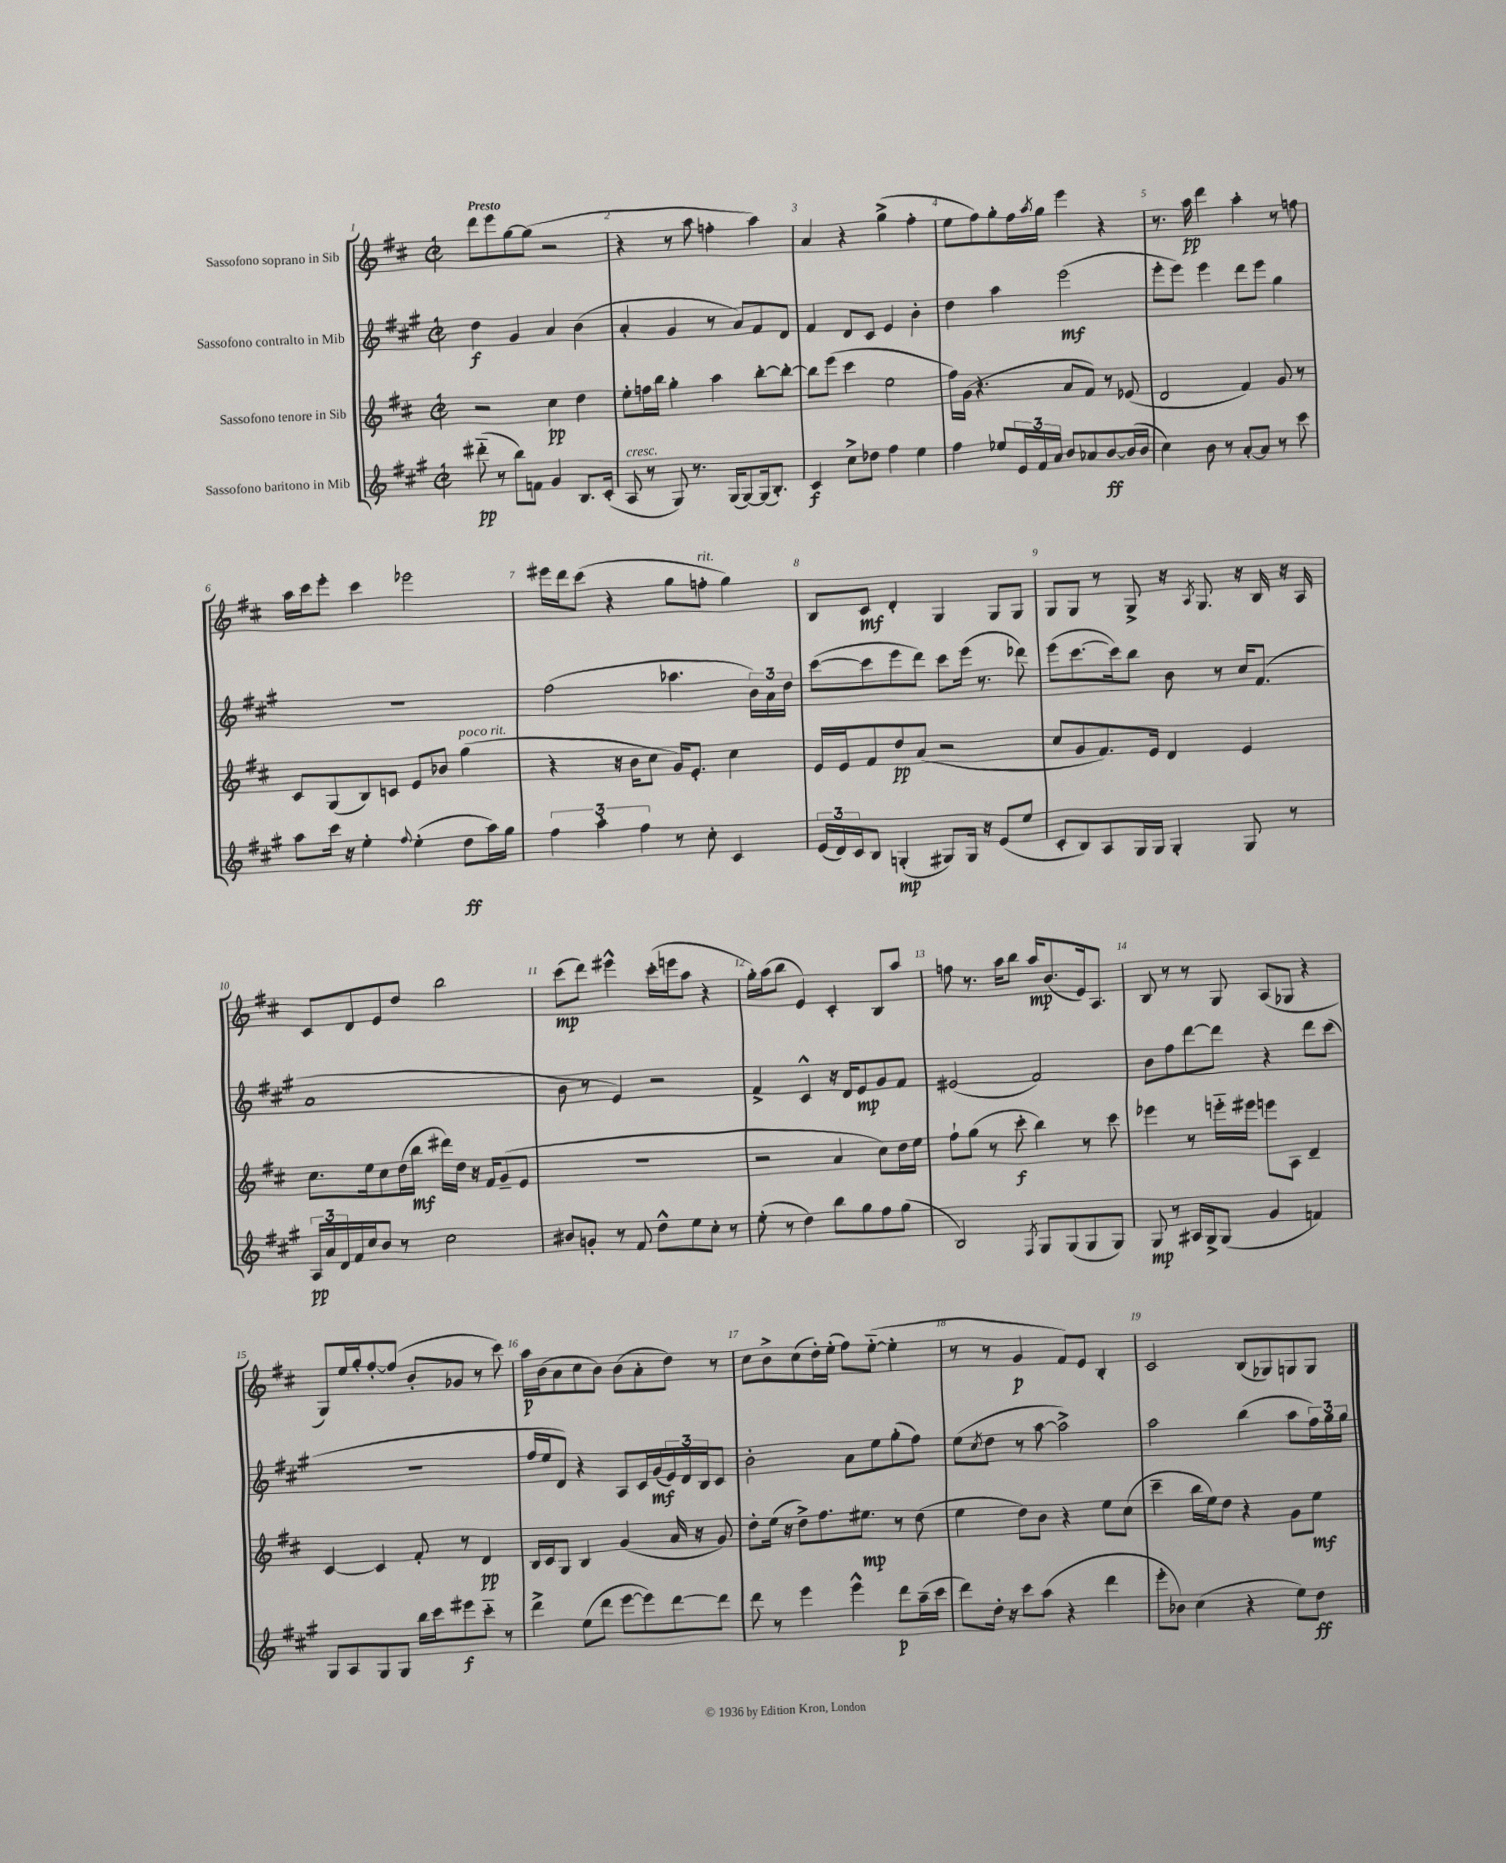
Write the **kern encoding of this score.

**kern	**dynam	**kern	**dynam	**kern	**dynam	**kern	**dynam
*part4	*part4	*part3	*part3	*part2	*part2	*part1	*part1
*staff4	*staff4	*staff3	*staff3	*staff2	*staff2	*staff1	*staff1
*I"Sassofono baritono in Mib	*	*I"Sassofono tenore in Sib	*	*I"Sassofono contralto in Mib	*	*I"Sassofono soprano in Sib	*
*clefG2	*	*clefG2	*	*clefG2	*	*clefG2	*
*k[f#c#g#]	*	*k[f#c#]	*	*k[f#c#g#]	*	*k[f#c#]	*
*M2/2	*	*M2/2	*	*M2/2	*	*M2/2	*
*met(c|)	*	*met(c|)	*	*met(c|)	*	*met(c|)	*
=1	=1	=1	=1	=1	=1	=1	=1
!	!	!	!	!	!	!LO:TX:a:B:t=Presto	!
(8ddd#X\	pp	2r	.	4dd\	f	8ddd\L	.
8r	.	.	.	.	.	8eee\	.
8bb\L)	.	.	.	4g#/	.	[8gg\	.
8fn\J	.	.	.	.	.	(8gg\J]	.
4g#/	.	4cc#\	pp	4a/	.	2r	.
8.B/L	.	4dd\	.	(4b\	.	.	.
(16c#'/Jk	.	.	.	.	.	.	.
=2	=2	=2	=2	=2	=2	=2	=2
!LO:TX:a:i:t=cresc.	!	!	!	!	!	!	!
8A/	.	8ee'\L	.	4a'/	.	4r	.
8r	.	16ffn\L	.	.	.	.	.
.	.	16bb\JJ	.	.	.	.	.
8G#/)	.	4gg'\	.	4g#/	.	8r	.
8.r	.	.	.	.	.	8aa\	.
.	.	4aa\	.	8r	.	4ffn'\	.
(16G#/KL	.	.	.	.	.	.	.
[8G#/)	.	.	.	8a/L)	.	.	.
(16G#/k]	.	[8bb'\L	.	8f#/	.	4aa\)	.
8.B'/J)	.	.	.	.	.	.	.
.	.	8bb'\J_	.	8d/J	.	.	.
=3	=3	=3	=3	=3	=3	=3	=3
4c#/	f	8bb\L]	.	4f#/	.	4a/	.
.	.	(8eee\J	.	.	.	.	.
8cc#^\L	.	4ccc#\	.	8d/L	.	4r	.
8dd-X\J	.	.	.	8c#/J	.	.	.
4ff#\	.	2ee\	.	4e/	.	(4gg^\	.
4ee\	.	.	.	4b'\	.	4ff#'\	.
=4	=4	=4	=4	=4	=4	=4	=4
4ff#\	.	16ff#\LL)	.	4dd\	.	8ee\L	.
.	.	(16g\JJ	.	.	.	.	.
.	.	4.r	.	.	.	8ff#\)	.
8ee-X/L	.	.	.	4aa\	.	8gg'\	.
24e/L	.	.	.	.	.	16ff#\L	.
24f#/	.	.	.	.	.	.	.
.	.	.	.	.	.	8qaa/	.
.	.	.	.	.	.	16gg\JJ	.
24a/JJ	.	.	.	.	.	.	.
8b/L	.	8a/L	.	(2eee\	mf	4eee\	.
8a-X/	.	8f#/J)	.	.	.	.	.
[8b/	ff	8r	.	.	.	4r	.
(16b/L]	.	(8e-X/	.	.	.	.	.
16b/JJ	.	.	.	.	.	.	.
=5	=5	=5	=5	=5	=5	=5	=5
4cc#\)	.	2d/	.	8eee'\L	.	8.r	.
.	.	.	.	8eee\J)	.	.	.
.	.	.	.	.	.	16aa\	pp
8b\	.	.	.	4eee\	.	4ddd\	.
8r	.	.	.	.	.	.	.
[8a'/L	.	4f#/)	.	8ddd\L	.	4aa'\	.
8a/J]	.	.	.	8eee\J	.	.	.
8r	.	8g/	.	4gg#\	.	8r	.
8ccc#\	.	8r	.	.	.	8ffn\	.
!!LO:LB:g=z
=6	=6	=6	=6	=6	=6	=6	=6
8aa\L	.	8c#/L	.	1r	.	16aa\LL	.
.	.	.	.	.	.	16ccc#\J	.
16ccc#\Jk	.	(8G/	.	.	.	8eee'\J	.
16r	.	.	.	.	.	.	.
4ee'\	.	8B/)	.	.	.	4ccc#\	.
.	.	8cn/J	.	.	.	.	.
8qqff#/	.	.	.	.	.	.	.
(4ee'\	.	8e/L	.	.	.	2eee-X\	.
.	.	8b-X/J	.	.	.	.	.
!	!	!LO:TX:a:i:t=poco rit.	!	!	!	!	!
8dd\L	ff	(4gg\	.	.	.	.	.
16aa\L)	.	.	.	.	.	.	.
16gg#\JJ	.	.	.	.	.	.	.
=7	=7	=7	=7	=7	=7	=7	=7
6ff#\	.	4r	.	(2ff#\	.	16eee#X\LL	.
.	.	.	.	.	.	16ddd\J	.
.	.	.	.	.	.	(8ccc#\J	.
6aa'\	.	.	.	.	.	.	.
.	.	16r	.	.	.	4r	.
.	.	16b\KL	.	.	.	.	.
6ff#\	.	.	.	.	.	.	.
.	.	8cc#\J	.	.	.	.	.
8r	.	16g/KL)	.	4.aa-X\	.	8gg\L	.
.	.	8.e'/J	.	.	.	.	.
!	!	!	!	!	!	!LO:TX:a:i:t=rit.	!
8cc#'\	.	.	.	.	.	8ffn'\J	.
4c#/	.	4cc#\	.	.	.	4gg\)	.
.	.	.	.	24b\LL)	.	.	.
.	.	.	.	24a\	.	.	.
.	.	.	.	24dd\JJ	.	.	.
=8	=8	=8	=8	=8	=8	=8	=8
(24e/LL	.	16e/LL	.	([8ccc#\L	.	8B/L	.
24d/)	.	.	.	.	.	.	.
.	.	16e/J	.	.	.	.	.
24c#/J	.	.	.	.	.	.	.
8B/J	.	8f#/	.	8ccc#\]	.	8c#/J	mf
(4Gn'/	mp	8dd/	pp	8eee\	.	4d'/	.
.	.	(8a/J	.	8ddd\J)	.	.	.
8G#X/L)	.	2r	.	8ccc#\L	.	4G/	.
16G#/Jk	.	.	.	(16eee\Jk	.	.	.
16r	.	.	.	8.r	.	.	.
(8e/L	.	.	.	.	.	8G/L	.
8ee/J	.	.	.	8ddd-X\)	.	8G/J	.
=9	=9	=9	=9	=9	=9	=9	=9
8c#'/L	.	8cc#/L	.	(8eee\L	.	8G/L	.
8B/)	.	8g/	.	[8.ccc#\	.	8G/J	.
8A/	.	8.f#/)	.	.	.	8r	.
.	.	.	.	16ccc#\k])	.	.	.
16G#/L	.	.	.	8bb\J	.	8G^/	.
16G#/JJ	.	16e/Jk	.	.	.	.	.
4G#'/	.	4d/	.	8b\	.	16r	.
.	.	.	.	.	.	8qA/	.
.	.	.	.	.	.	8.G/	.
.	.	.	.	8r	.	.	.
8G#/	.	4e/	.	16cc#/KL	.	16r	.
.	.	.	.	(8.f#/J	.	16B/	.
8r	.	.	.	.	.	16r	.
.	.	.	.	.	.	16A/	.
!!LO:LB:g=z
=10	=10	=10	=10	=10	=10	=10	=10
24A/LL	pp	8.cc#\L	.	1a	.	8c#/L	.
24a/	.	.	.	.	.	.	.
24d/	.	.	.	.	.	.	.
16f#/	.	.	.	.	.	8d/	.
16cc#/J	.	16ee\k	.	.	.	.	.
8b/J	.	8cc#\	.	.	.	8e/	.
8r	.	(16dd\L	.	.	.	8dd/J	.
.	.	16bb\JJ	mf	.	.	.	.
2cc#\	.	16ddd#X\LL)	.	.	.	2bb\	.
.	.	16dd\JJ	.	.	.	.	.
.	.	16r	.	.	.	.	.
.	.	16f#/KL	.	.	.	.	.
.	.	(8g~/	.	.	.	.	.
.	.	8e/J	.	.	.	.	.
=11	=11	=11	=11	=11	=11	=11	=11
8b#X/L	.	1r	.	8b\	.	(8ccc#\L	mp
8gn'/J	.	.	.	8r	.	8ddd\J)	.
8r	.	.	.	4e/)	.	4eee#X^^\	.
8f#/	.	.	.	.	.	.	.
8dd^^\L	.	.	.	2r	.	(16ccc#'\LL	.
.	.	.	.	.	.	16eeen\J	.
8ee\	.	.	.	.	.	8aa\J	.
8cc#'\J	.	.	.	.	.	4r	.
8r	.	.	.	.	.	.	.
=12	=12	=12	=12	=12	=12	=12	=12
(8ee'\	.	2r	.	4f#^/	.	16gg'\LL)	.
.	.	.	.	.	.	(16aa\J	.
8r	.	.	.	.	.	8bb\J	.
4dd\)	.	.	.	4c#^^/	.	4e/)	.
8bb\L	.	4a/	.	16r	.	4c#'/	.
.	.	.	.	16d/KL	.	.	.
8gg#\	.	.	.	8e/	mp	.	.
8ff#\	.	8cc#\L)	.	8g#/	.	8B/L	.
(8gg#\J	.	16dd\L	.	8f#/J	.	8aa/J	.
.	.	16ee\JJ	.	.	.	.	.
=13	=13	=13	=13	=13	=13	=13	=13
2B/)	.	8ff#`\L	.	(2e#X/	.	8ffn\	.
.	.	(8gg\J	.	.	.	8.r	.
.	.	8r	.	.	.	.	.
.	.	.	.	.	.	16aa\KL	.
.	.	8ccc#'\	f	.	.	8bb\J	.
8qF#/	.	.	.	.	.	.	.
8G#/L	.	4bb\)	.	2f#/)	.	16aa/KL	mp
.	.	.	.	.	.	(8.b/	.
(8G#/	.	.	.	.	.	.	.
8G#/	.	8r	.	.	.	16e/k)	.
.	.	.	.	.	.	8.A/J	.
8G#/J)	.	8ccc#\	.	.	.	.	.
=14	=14	=14	=14	=14	=14	=14	=14
8G#/	mp	4eee-X\	.	8b\L	.	8B/	.
8r	.	.	.	8ff#\	.	8r	.
16A#X/LL	.	8r	.	[8ddd\	.	8r	.
16G#^/J	.	.	.	.	.	.	.
(8G#/J	.	16eeen\LL	.	8ddd\J]	.	8G/	.
.	.	16eee#X\JJ	.	.	.	.	.
4g#/	.	8eeen\L	.	4r	.	(8A/L	.
.	.	8A\J	.	.	.	8G-X/J	.
4fn/)	.	4d~/	.	8ddd\L	.	4r	.
.	.	.	.	(8ccc#\J	.	.	.
!!LO:LB:g=z
=15	=15	=15	=15	=15	=15	=15	=15
8G#/L	.	[4c#/	.	1r	.	8G/L)	.
8A/	.	.	.	.	.	16ee/L	.
.	.	.	.	.	.	16gg'/J	.
8G#/	.	4c#/]	.	.	.	[8ff#'/	.
8G#/J	.	.	.	.	.	(8ff#/J]	.
16bb\LL	.	8f#'/	.	.	.	8b'/L	.
16ccc#\J	.	.	.	.	.	.	.
8eee#X\	f	8r	.	.	.	8g-X/J	.
8ccc#\J	.	4d/	pp	.	.	8r	.
8r	.	.	.	.	.	8ccc#\)	.
=16	=16	=16	=16	=16	=16	=16	=16
4ddd^\	.	16B/LL	.	16ff#/LL	.	16aa\LL	p
.	.	16c#/J	.	16ee/J	.	(16b\J	.
.	.	8G/J	.	8d/J)	.	8a\	.
(8ee\L	.	4B/	.	4r	.	8cc#\	.
8ddd\J	.	.	.	.	.	8b\J)	.
[8eee\L	.	(4g/	.	8A/L	.	(8b\L	.
8eee\])	.	.	.	16c#/L	.	8a'\	.
.	.	.	.	(16g#/	mf	.	.
[8ddd\	.	16a/	.	24e/)	.	8dd\J)	.
.	.	.	.	24d/	.	.	.
.	.	16r	.	.	.	.	.
.	.	.	.	24B/J	.	.	.
8ddd\J]	.	8g/)	.	8c#/J	.	8r	.
=17	=17	=17	=17	=17	=17	=17	=17
8ddd\	.	8dd'\L	.	2b'\	.	8cc#\L	.
8r	.	(16ee\Jk	.	.	.	8b^\	.
.	.	16r	.	.	.	.	.
4eee\	.	8dd^\L)	.	.	.	(8cc#\	.
.	.	8.ff#\	.	.	.	16dd'\L)	.
.	.	.	.	.	.	(16ee'\JJ	.
4eee^^\	.	.	.	8a\L	.	8ff#\L)	.
.	.	8.ee#X\J	mp	.	.	.	.
.	.	.	.	8ee\	.	([8ee\J	.
8ddd\L	p	8r	.	(8gg#'\	.	4ee'\]	.
(16aa~\L	.	(8dd\	.	8ff#\J)	.	.	.
16ccc#\JJ	.	.	.	.	.	.	.
=18	=18	=18	=18	=18	=18	=18	=18
8ddd\L)	.	4ee\	.	(8ee\L	.	8r	.
.	.	.	.	8qcc#/	.	.	.
16dd'\Jk	.	.	.	8dd\J	.	8r	.
16r	.	.	.	.	.	.	.
8ccc#\L	.	8dd\L)	.	8r	.	4g/	p
(8aa\J	.	8b\J	.	[8aa\	.	.	.
4r	.	4r	.	2aa^\])	.	8f#/L)	.
.	.	.	.	.	.	8e/J	.
4ddd\	.	8ee\L	.	.	.	4B'/	.
.	.	(8cc#\J	.	.	.	.	.
=19	=19	=19	=19	=19	=19	=19	=19
8eee'\L	.	4ccc#~\	.	2aa\	.	2c#/	.
8b-X\J)	.	.	.	.	.	.	.
(4cc#\	.	16bb\LL	.	.	.	.	.
.	.	16ee\J)	.	.	.	.	.
.	.	8dd\J	.	.	.	.	.
4r	.	4r	.	(4bb\	.	(8B/L	.
.	.	.	.	.	.	8G-X/)	.
8ee\L)	.	8g\L	.	8aa\L	.	8Gn/	.
8dd\J	ff	8ee\J	mf	24ff#\L)	.	8G/J	.
.	.	.	.	24gg#\	.	.	.
.	.	.	.	24gg#\JJ	.	.	.
==	==	==	==	==	==	==	==
*-	*-	*-	*-	*-	*-	*-	*-
